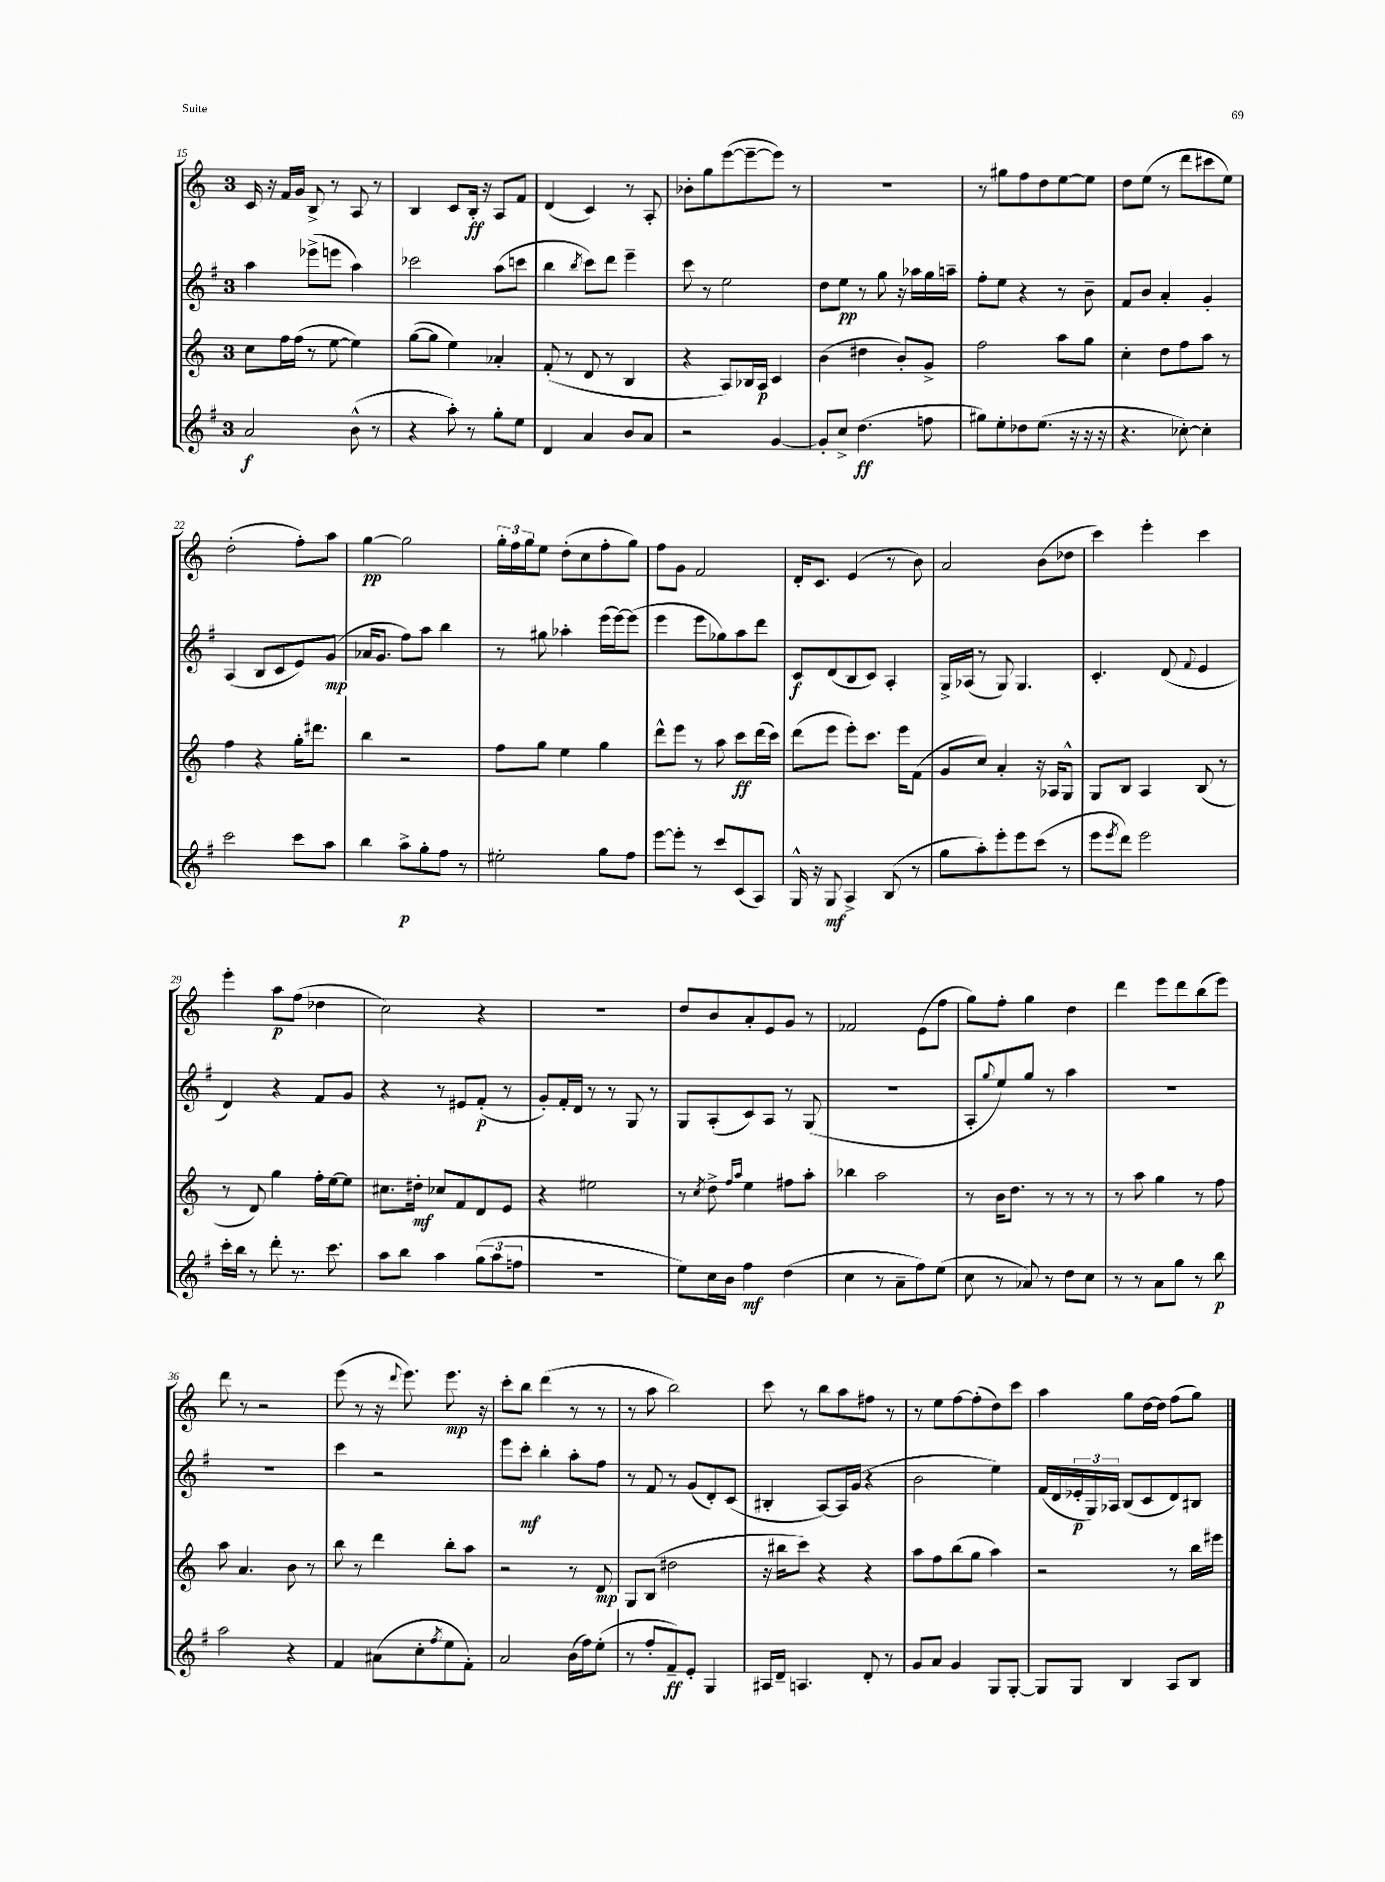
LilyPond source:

<<
\new StaffGroup <<
\new Staff = "s0" {
    \clef treble \key c \major \once \override Staff.TimeSignature.style = #'single-digit \time 3/4
    c'16 r16 f'16 g'16 b8-> r8 a8 r8 |
    b4 c'8 b16-.\ff r16 a8 f'8 |
    d'4( c'4) r8 a8-. |
    bes'8-. g''8 e'''8~( e'''8~-- e'''8) r8 |
    R2. |
    r8 gis''8 f''8 d''8 e''8~ e''8 |
    d''8 e''8( r8 d'''8 cis'''8 e''8) |
    d''2-.( f''8-.) a''8 |
    g''4~\pp g''2 |
    \tuplet 3/2 { g''16-. f''16 g''16 } e''8 d''8-.( c''8 f''8-. g''8) |
    f''8 g'8 f'2 |
    d'16-. c'8. e'4( r8 b'8) |
    a'2 b'8( des''8 |
    c'''4) e'''4-. c'''4 |
    e'''4-. a''8\p f''8( des''4 |
    c''2) r4 |
    R2. |
    d''8 b'8 a'8-. e'8 g'8 r8 |
    fes'2 e'8( f''8 |
    g''8) f''8-. g''4 d''4 |
    d'''4 e'''8 d'''8 b''8( e'''8) |
    d'''8 r8 r2 |
    e'''8( r8 r16 \appoggiatura { d'''8 } e'''8.) e'''8.\mp r16 |
    c'''8-. b''8 d'''4( r8 r8 |
    r8 a''8 b''2) |
    c'''8 r8 b''8 a''8 fis''8 r8 |
    r8 e''8 f''8~ f''8-.( d''8) c'''8 |
    a''4 g''8 d''16~ d''16 f''8( g''8) \bar "|." |
}
\new Staff = "s1" {
    \clef treble \key g \major \once \override Staff.TimeSignature.style = #'single-digit \time 3/4
    a''4 ees'''8->( e'''8 a''4) |
    ces'''2 a''8( c'''8 |
    b''4 \acciaccatura { b''8 } c'''8) d'''8 e'''4-- |
    c'''8 r8 e''2 |
    d''8 e''8\pp r8 g''8 r16 aes''16 g''16 a''16-- |
    fis''8-. e''8 r4 r8 b'8-- |
    fis'8 b'8 a'4-. g'4-. |
    a4( b8 c'8 e'8) g'8\mp( |
    aes'16 g'8. fis''8) a''8 b''4 |
    r8 gis''8 aes''4-. e'''16( e'''16~) e'''8( |
    e'''4 e'''8 ges''8) a''8 d'''8 |
    c'8\f d'8( b8 c'8) a4-. |
    g16-> aes16( r8 g8) g4. |
    c'4.-. d'8( \appoggiatura { fis'8 } e'4 |
    d'4) r4 fis'8 g'8 |
    r4 r8 eis'8 fis'8-.\p( r8 |
    g'8-.) fis'16-. d'16 r8 r8 g8 r8 |
    g8 a8-.( c'8) a8 r8 g8( |
    R2. |
    a8-. \appoggiatura { g''8 } e''8) g''8 r8 a''4 |
    R2. |
    R2. |
    c'''4 r2 |
    e'''8 c'''8-.\mf b''4-. a''8-. fis''8 |
    r8 fis'8 r8 g'8( d'8-.) c'8( |
    bis4-. a8~) a16 g'16( r4 |
    b'2 e''4) |
    fis'16( d'16 \tuplet 3/2 { ees'16-.\p g16) aes16 } b8( c'8 d'8) bis8 \bar "|." |
}
\new Staff = "s2" {
    \clef treble \key c \major \once \override Staff.TimeSignature.style = #'single-digit \time 3/4
    c''8 f''16 f''16( r8 e''8~ e''4) |
    g''8~( g''8 e''4) aes'4-. |
    f'8-.( r8 d'8 r8 b4 |
    r4 a8) bes16 a16\p c'4 |
    b'4( dis''4 b'8-.) g'8-> |
    f''2 a''8 g''8 |
    c''4-. d''8 f''8 a''8 r8 |
    f''4 r4 g''16-. dis'''8. |
    b''4 r2 |
    f''8 g''8 e''4 g''4 |
    d'''8-^ e'''8 r8 a''8 c'''8\ff d'''16( c'''16) |
    d'''8( e'''8 e'''8-.) c'''8. e'''16 f'8( |
    g'8 c''8) a'4-. r16 aes16 g8-^ |
    g8 b8 a4 b8( r8 |
    r8 d'8) g''4 f''16-. e''16~ e''8 |
    cis''8. dis''16-.\mf ces''8 f'8 d'8 e'8 |
    r4 eis''2 |
    r8 \acciaccatura { c''8 } d''8-> \grace { f''16 a''16 } e''4 fis''8 a''8-. |
    bes''4 a''2 |
    r8 b'16 d''8. r8 r8 r8 |
    r8 a''8 g''4 r8 f''8 |
    a''8 a'4. b'8 r8 |
    b''8 r8 d'''4 b''8-. a''8 |
    r2 r8 d'8\mp |
    g8 b8( dis''2 |
    r16 bis''16 c'''8) r4 r4 |
    a''8 f''8 b''8( g''8 a''4) |
    r2 r8 b''16 eis'''16 \bar "|." |
}
\new Staff = "s3" {
    \clef treble \key g \major \once \override Staff.TimeSignature.style = #'single-digit \time 3/4
    a'2\f b'8-^( r8 |
    r4 a''8-.) r8 g''8-. e''8 |
    d'4 a'4 b'8 a'8 |
    r2 g'4~ |
    g'8-. c''8-> d''4.\ff( f''8 |
    gis''8) e''8-. des''8 e''8.( r16 r16 r16 |
    r4. ces''8~-.) ces''4-. |
    c'''2 c'''8 a''8 |
    b''4 a''8->\p g''8-. fis''8 r8 |
    eis''2-. g''8 fis''8 |
    e'''8~ e'''8-. r8 c'''8 c'8( a8) |
    g16-^ r16 g8\mf a4-> b8( r8 |
    g''8 a''8-.) e'''8-. e'''8 c'''8( r8 |
    e'''8 \acciaccatura { e'''8 } d'''8) e'''2 |
    c'''16-. b''16 r8 d'''8-. r8. c'''8. |
    a''8 b''8 a''4 \tuplet 3/2 { g''8( a''8 f''8 } |
    R2. |
    e''8) c''16 b'16 fis''4\mf d''4( |
    c''4 r8 a'8-- fis''8) e''8( |
    c''8 r8 aes'8) r8 d''8 c''8 |
    r8 r8 a'8 g''8 r8 b''8\p |
    a''2 r4 |
    fis'4 ais'8( c''8-. \acciaccatura { fis''8 } e''8 fis'8-.) |
    a'2 b'16( fis''16) e''8-.( |
    r8 fis''8-. fis'8--\ff) e'8-. g4 |
    ais16 d'16-- a4. d'8-. r8 |
    g'8 a'8 g'4 g8 g8~-. |
    g8 g8 b4 a8 b8 \bar "|." |
}
>>
>>
\layout { \context { \Score currentBarNumber = #15 } }
